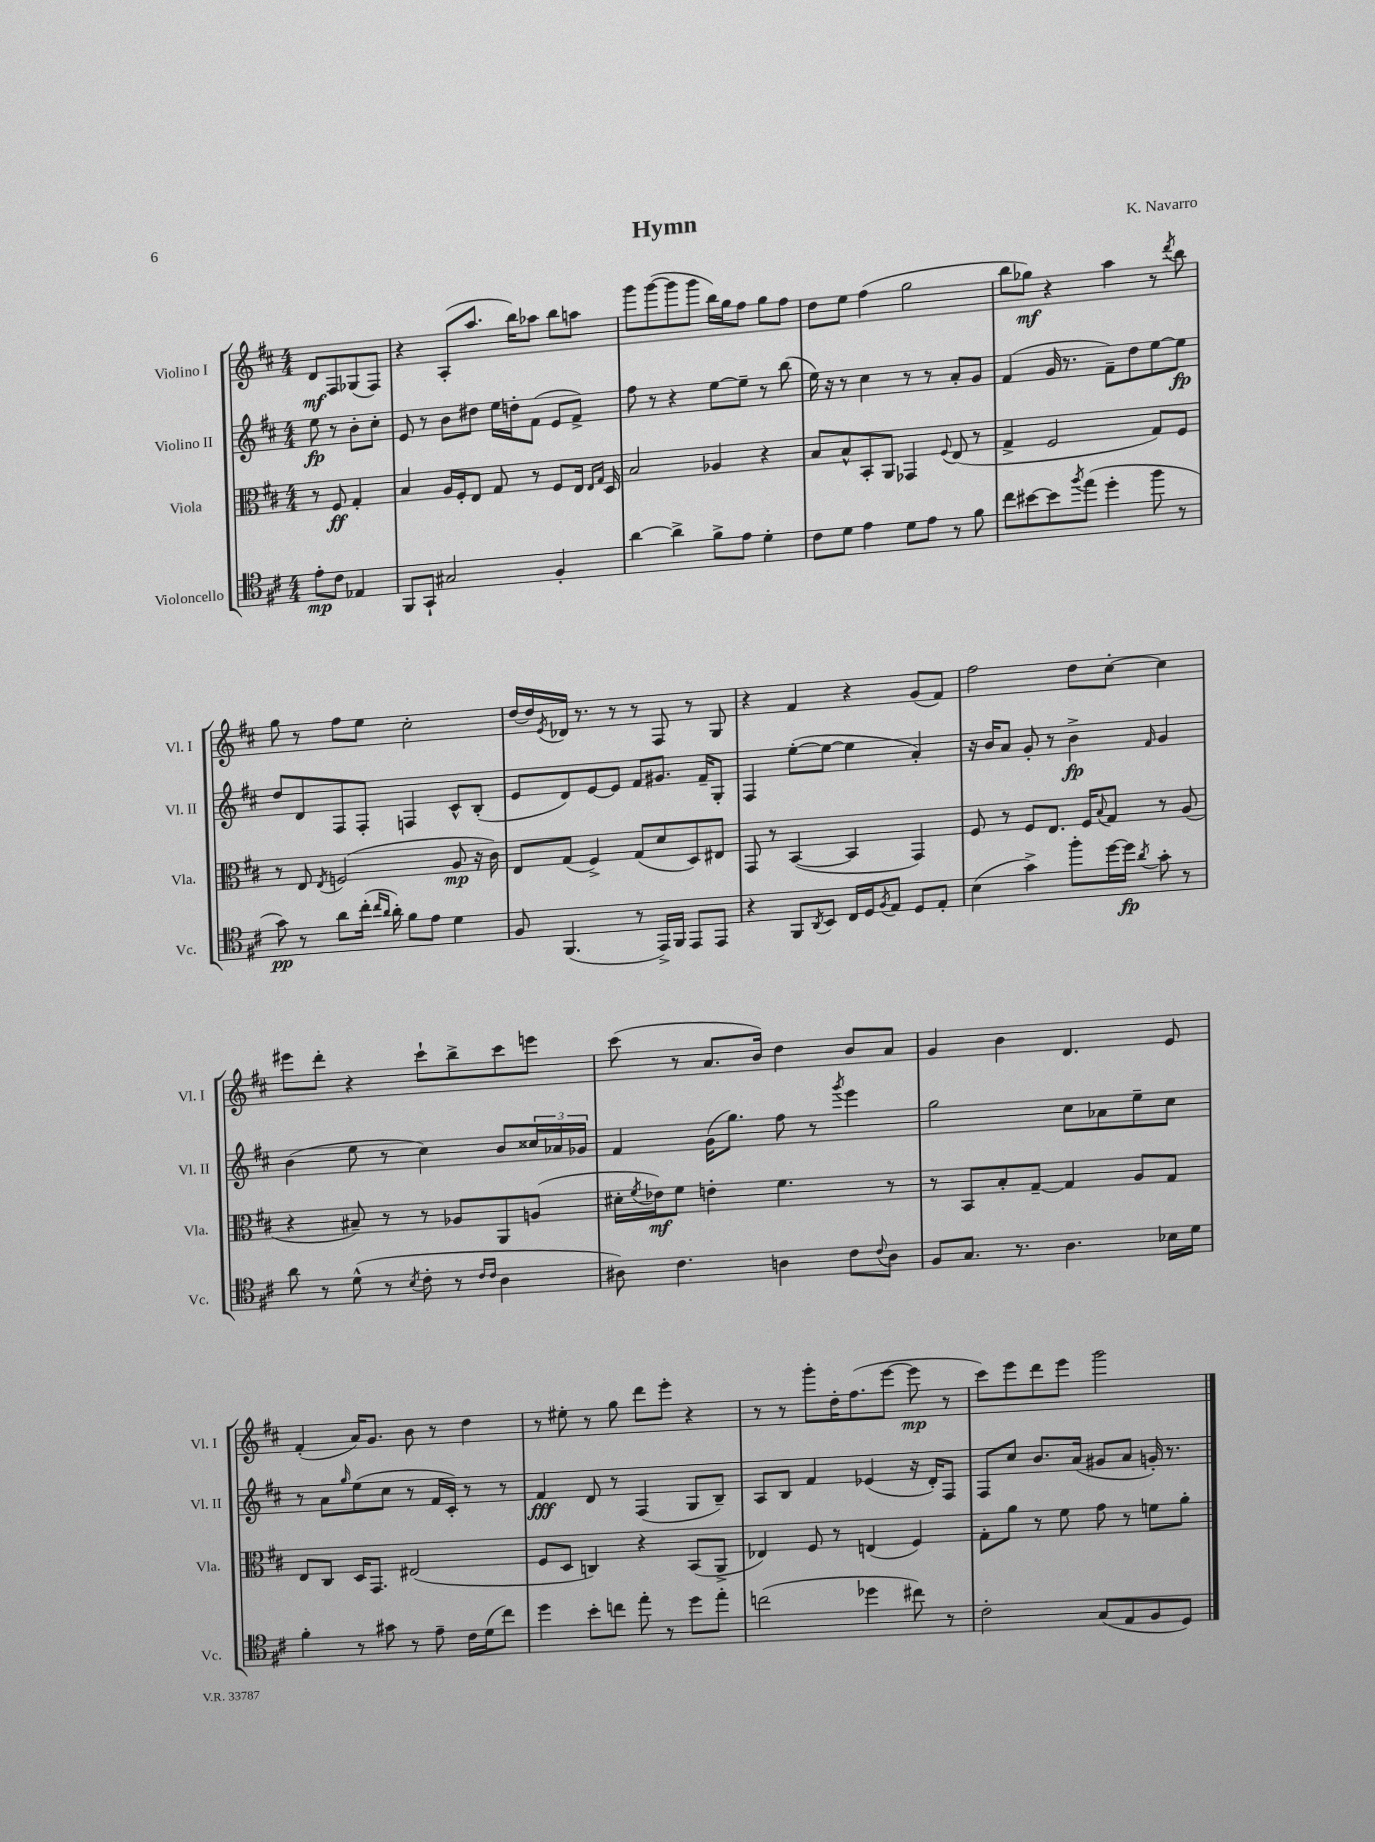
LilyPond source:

\header { title = "Hymn" composer = "K. Navarro" }
<<
\new StaffGroup <<
\new Staff = "s0" \with { instrumentName = "Violino I" shortInstrumentName = "Vl. I" } {
    \clef treble \key d \major \numericTimeSignature \time 4/4 \partial 2
    d'8\mf fis8 ges8( fis8) |
    r4 a8-.( a''8. b''16) aes''8 b''8 a''8 |
    g'''8 g'''8~( g'''8 g'''8 b''16) g''16 fis''8 g''8 fis''8 |
    d''8 e''8 fis''4( g''2 |
    b''8 ges''8\mf) r4 a''4 r8 \acciaccatura { d'''8 } b''8 |
    g''8 r8 fis''8 e''8 cis''2-. |
    d''16~ d''16 \acciaccatura { e'8 } des'16 r8. r8 r8 fis8 r8 g8 |
    r4 fis'4 r4 g'8( fis'8) |
    fis''2 d''8 cis''8~-. cis''4 |
    eis'''8 d'''8-. r4 cis'''8-! b''8-> cis'''8 e'''8 |
    cis'''8( r8 a'8. b'16) d''4 b'8 a'8 |
    g'4 b'4 d'4. e'8 |
    fis'4-.( a'16) g'8. b'8 r8 d''4 |
    r8 eis''8-. r8 g''8 d'''8 e'''8-. r4 |
    r8 r8 g'''8-. d''16-. fis''8.( e'''8~ e'''8\mp r8 |
    cis'''8) e'''8 d'''8 e'''8 g'''2 \bar "|." |
}
\new Staff = "s1" \with { instrumentName = "Violino II" shortInstrumentName = "Vl. II" } {
    \clef treble \key d \major \numericTimeSignature \time 4/4 \partial 2
    e''8\fp r8 b'8-. cis''8-. |
    e'8 r8 b'8 dis''8 e''16 d''16-. fis'8( e'8 fis'8->) |
    fis''8 r8 r4 e''8~ e''8-- r8 b''8( |
    e''16) r16 r8 cis''4 r8 r8 a'8-. g'8 |
    fis'4( g'16 r8. fis'8--) d''8 e''8~ e''8\fp |
    d''8 d'8 fis8 fis8-. f4 cis'8-^ b8-.( |
    e'8 d'8) e'8~ e'8 fis'8 gis'8. fis'16-- g8-. |
    fis4 e''8~-.( e''8~ e''4 a'4-.) |
    r16 b'16 a'8 g'8-. r8 b'4->\fp \grace { fis'16 } g'4 |
    b'4( e''8 r8 cis''4) b'8 \tuplet 3/2 { cisis''16 aes'16 ges'16 } |
    fis'4 g'16( g''8.) fis''8 r8 \acciaccatura { g'''8 } e'''4 |
    g''2 cis''8 aes'8 e''8-- cis''8 |
    r8 a'8 \grace { g''16 } e''8( cis''8 r8 fis'16 cis'16-.) r8 r8 |
    fis'4\fff d'8 r8 fis4( g8 b8--) |
    a8 b8 fis'4 ees'4( r16 d'16-.) fis8 |
    fis8 cis''8 b'8. a'16( gis'8 a'8 g'16-.) r8. \bar "|." |
}
\new Staff = "s2" \with { instrumentName = "Viola" shortInstrumentName = "Vla." } {
    \clef alto \key d \major \numericTimeSignature \time 4/4 \partial 2
    r8 fis8\ff g4-. |
    b4 a16 fis16-. e8 g8 r8 fis8 e16 \grace { e16 g16 } d16 |
    b2 aes4 r4 |
    b8 b8-^ b,8-. a,8 ges,4 \appoggiatura { fis8 } e8( r8 |
    g4-> fis2 g8) fis8 |
    r8 e8 \acciaccatura { e8 } f2( a8\mp r16 cis'16) |
    e8 g8( fis4->) g8( d'8 d8) eis8 |
    g,8 r8 b,4~( b,4 g,4) |
    fis8 r8 fis8 e8. fis16 \appoggiatura { b8 } g8 r8 a8( |
    r4 bis8--) r8 r8 aes8 a,8 a8( |
    dis'16-. \acciaccatura { fis'8 } ees'16\mf) fis'8 e'4-. fis'4. r8 |
    r8 b,8 b8-. g8~-- g4 a8 g8 |
    e8 cis8 d16 g,8. eis2( |
    fis8 d8 c4) r4 b,8( a,8-> |
    ees4) fis8 r8 e4( fis4) |
    g8-. a'8 r8 fis'8 g'8 r8 f'8 a'8-. \bar "|." |
}
\new Staff = "s3" \with { instrumentName = "Violoncello" shortInstrumentName = "Vc." } {
    \clef tenor \key d \major \numericTimeSignature \time 4/4 \partial 2
    e'8-.\mp cis'8 ees4 |
    fis,8 g,8-! gis2 fis4-. |
    a'4~ a'4-> fis'8-> e'8 d'4-. |
    cis'8 d'8 e'4 d'8 e'8 r8 fis'8 |
    cis''8 bis'8~ bis'8 \acciaccatura { fis''8 } e''8( d''4-. fis''8 r8 |
    g'8\pp) r8 a'8 cis''16-.( \grace { cis''16 a'16 } a'16-.) fis'8 e'8 d'4 |
    fis8 fis,4.( r8 e,16->) fis,16 e,8 e,8 |
    r4 fis,8 \acciaccatura { a,8 } b,8 cis16 d16 \acciaccatura { fis8 } e8 d8 e8-. |
    b4( g'4->) fis''8-. d''16~ d''16\fp \acciaccatura { a'8 } g'8-. r8 |
    a'8 r8 d'8-^( r8 \acciaccatura { b8 } cis'8-. r8 \grace { cis'16 cis'16 } a4 |
    ais8) cis'4. a4 cis'8 \appoggiatura { cis'8 } a8 |
    fis8 g8. r8. a4. bes16 d'16 |
    fis'4-. r8 gis'8 r8 e'8-- cis'16 d'16( cis''8) |
    d''4 b'8-. c''8 e''8-. r8 d''8 e''8-. |
    c''2( des''4 cis''8) r8 |
    cis'2-. g8( e8 fis8 d8) \bar "|." |
}
>>
>>
\layout { \context { \Score \remove "Bar_number_engraver" } }
